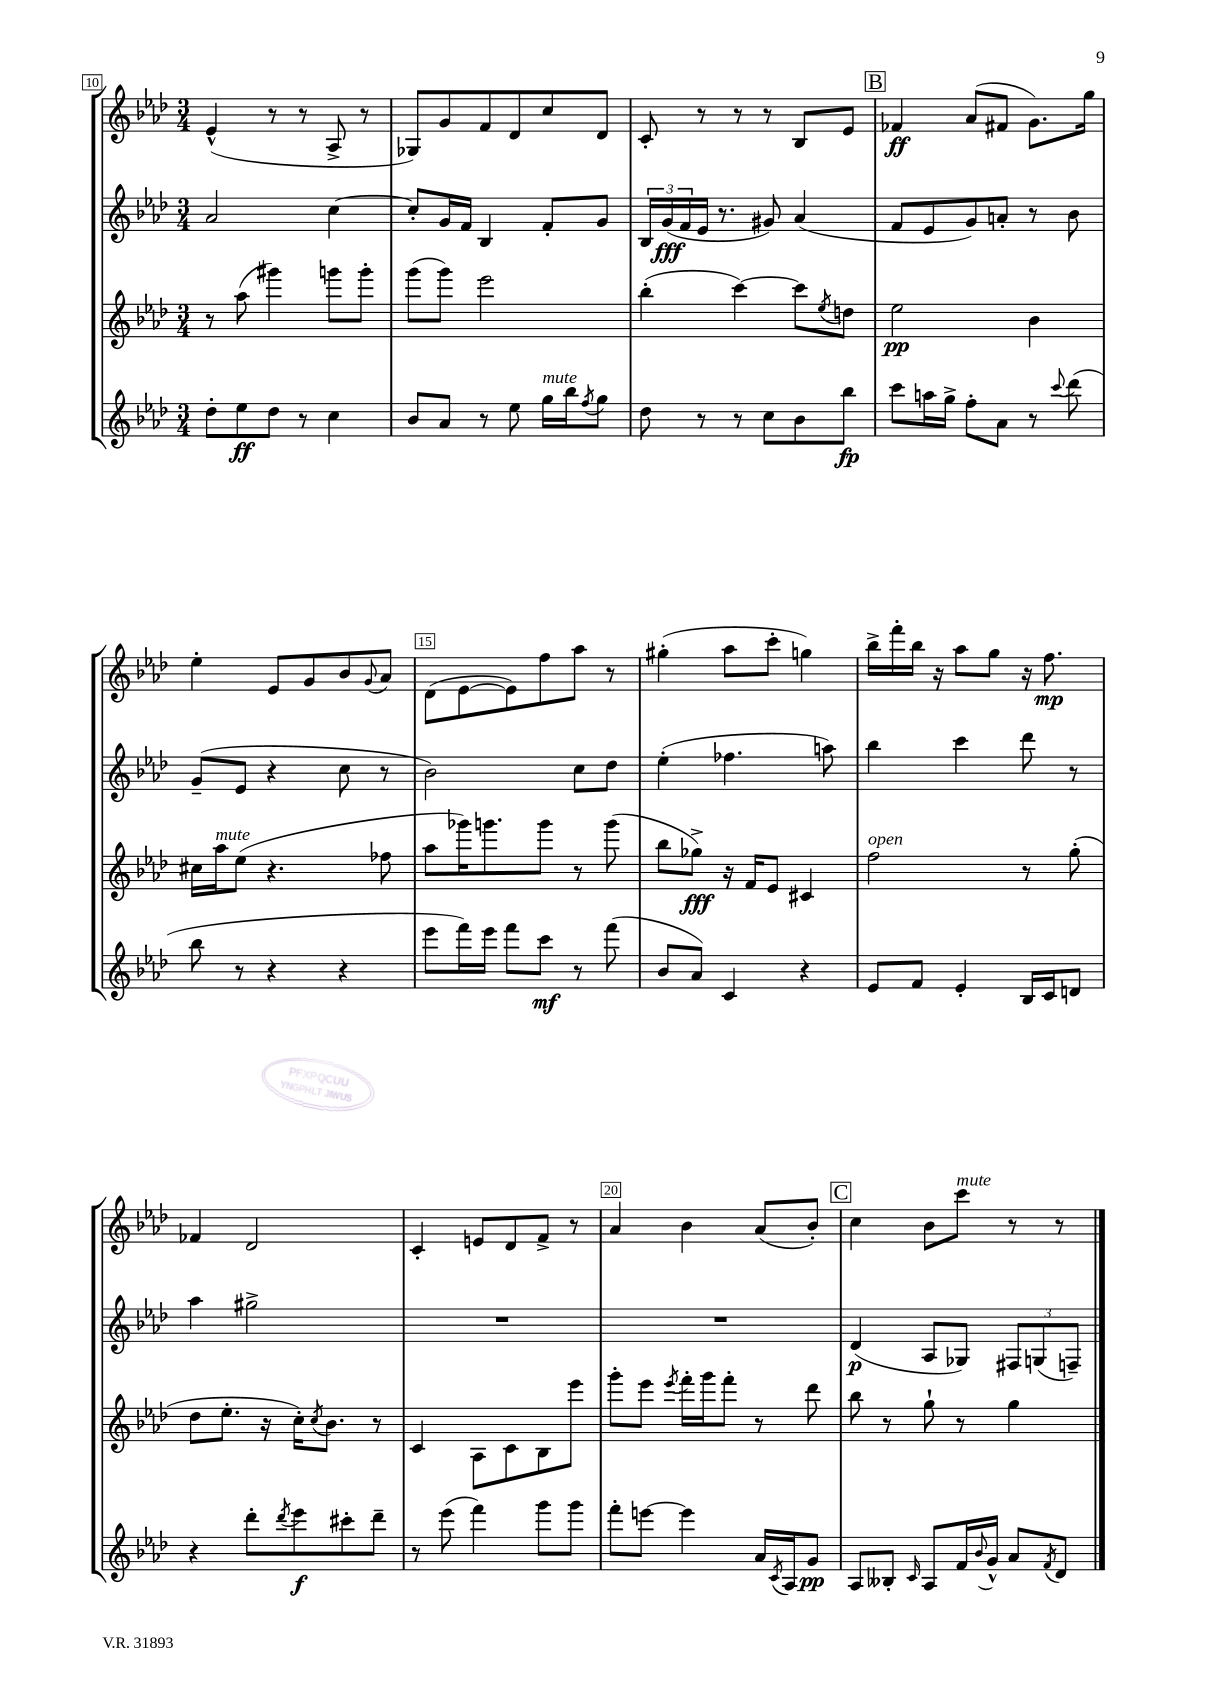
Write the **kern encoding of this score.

**kern	**kern	**kern	**kern
*staff4	*staff3	*staff2	*staff1
*clefG2	*clefG2	*clefG2	*clefG2
*k[b-e-a-d-]	*k[b-e-a-d-]	*k[b-e-a-d-]	*k[b-e-a-d-]
*M3/4	*M3/4	*M3/4	*M3/4
8dd-'	8r	2a-	(4e-^^
8ee-	(8aa-	.	.
8dd-	4ggg#)	.	8r
8r	.	.	8r
4cc	8ggg	[4cc	8A-^
.	8ggg'	.	8r
=	=	=	=
8b-	(8ggg	8cc']	8G-)
8a-	8ggg)	16g	8g
.	.	16f	.
8r	2eee-	4B-	8f
8ee-	.	.	8d-
16gg	.	8f'	8cc
16bb-	.	.	.
8qff	.	.	.
8gg	.	8g	8d-
=	=	=	=
8dd-	(4bb-'	24B-	8c'
.	.	(24g	.
.	.	24f	.
8r	.	16e-	8r
.	.	8.r	.
8r	[4ccc)	.	8r
8cc	.	8g#)	8r
8b-	8ccc]	(4a-	8B-
.	8qee-	.	.
8bb-	8dd	.	8e-
=	=	=	=
8ccc	2ee-	8f	4f-
16aa	.	8e-	.
16gg^	.	.	.
8ff'	.	8g)	(8a-
8a-	.	8a'	8f#
8r	4b-	8r	8.g)
8qqccc	.	.	.
(8ddd-	.	8b-	.
.	.	.	16gg
=	=	=	=
8bb-	16cc#	(8g~	4ee-'
.	16aa-	.	.
8r	(8ee-	8e-	.
4r	4.r	4r	8e-
.	.	.	8g
4r	.	8cc	8b-
.	.	.	8qqg
.	8ff-	8r	8a-
=	=	=	=
8eee-	8aa-	2b-)	(8d-
16fff)	16ggg-)	.	[8e-
16eee-	8.ggg	.	.
8fff	.	.	8e-])
8ccc	8ggg	.	8ff
8r	8r	8cc	8aa-
(8fff	(8ggg	8dd-	8r
=	=	=	=
8b-	8bb-	(4ee-'	(4gg#'
8a-)	8gg-^)	.	.
4c	16r	4.ff-	8aa-
.	16f	.	.
.	8e-	.	8ccc'
4r	4c#	.	4gg)
.	.	8aa)	.
=	=	=	=
8e-	2ff	4bb-	16bb-^
.	.	.	16fff'
8f	.	.	16bb-
.	.	.	16r
4e-'	.	4ccc	8aa-
.	.	.	8gg
16B-	8r	8ddd-	16r
16c	.	.	8.ff
8d	(8gg'	8r	.
=	=	=	=
4r	8dd-	4aa-	4f-
.	8.ee-'	.	.
8ddd-'	.	2gg#^	2d-
.	16r	.	.
8qddd-	.	.	.
8eee-	16cc')	.	.
.	8qcc	.	.
.	8.b-	.	.
8ccc#'	.	.	.
8ddd-~	8r	.	.
=	=	=	=
8r	4c	2.r	4c'
(8eee-	.	.	.
4fff)	8A-	.	8e
.	8c	.	8d-
8ggg	8B-	.	8f^
8ggg	8eee-	.	8r
=	=	=	=
8fff'	8ggg'	2.r	4a-
[8eee	8eee-	.	.
.	8qeee-	.	.
4eee]	16fff'	.	4b-
.	16ggg	.	.
.	8fff'	.	.
16a-	8r	.	(8a-
8qc	.	.	.
16A-	.	.	.
8g	8ddd-	.	8b-')
=	=	=	=
8A-	8bb-	(4d-	4cc
8B--'	8r	.	.
16qqc	.	.	.
8A-	8gg`	8A-	8b-
16f	8r	8G-)	8ccc
8qqb-	.	.	.
16g^^	.	.	.
8a-	4gg	12F#	8r
.	.	(12G	.
8qf	.	.	.
8d-	.	.	8r
.	.	12F~)	.
==	==	==	==
*-	*-	*-	*-
